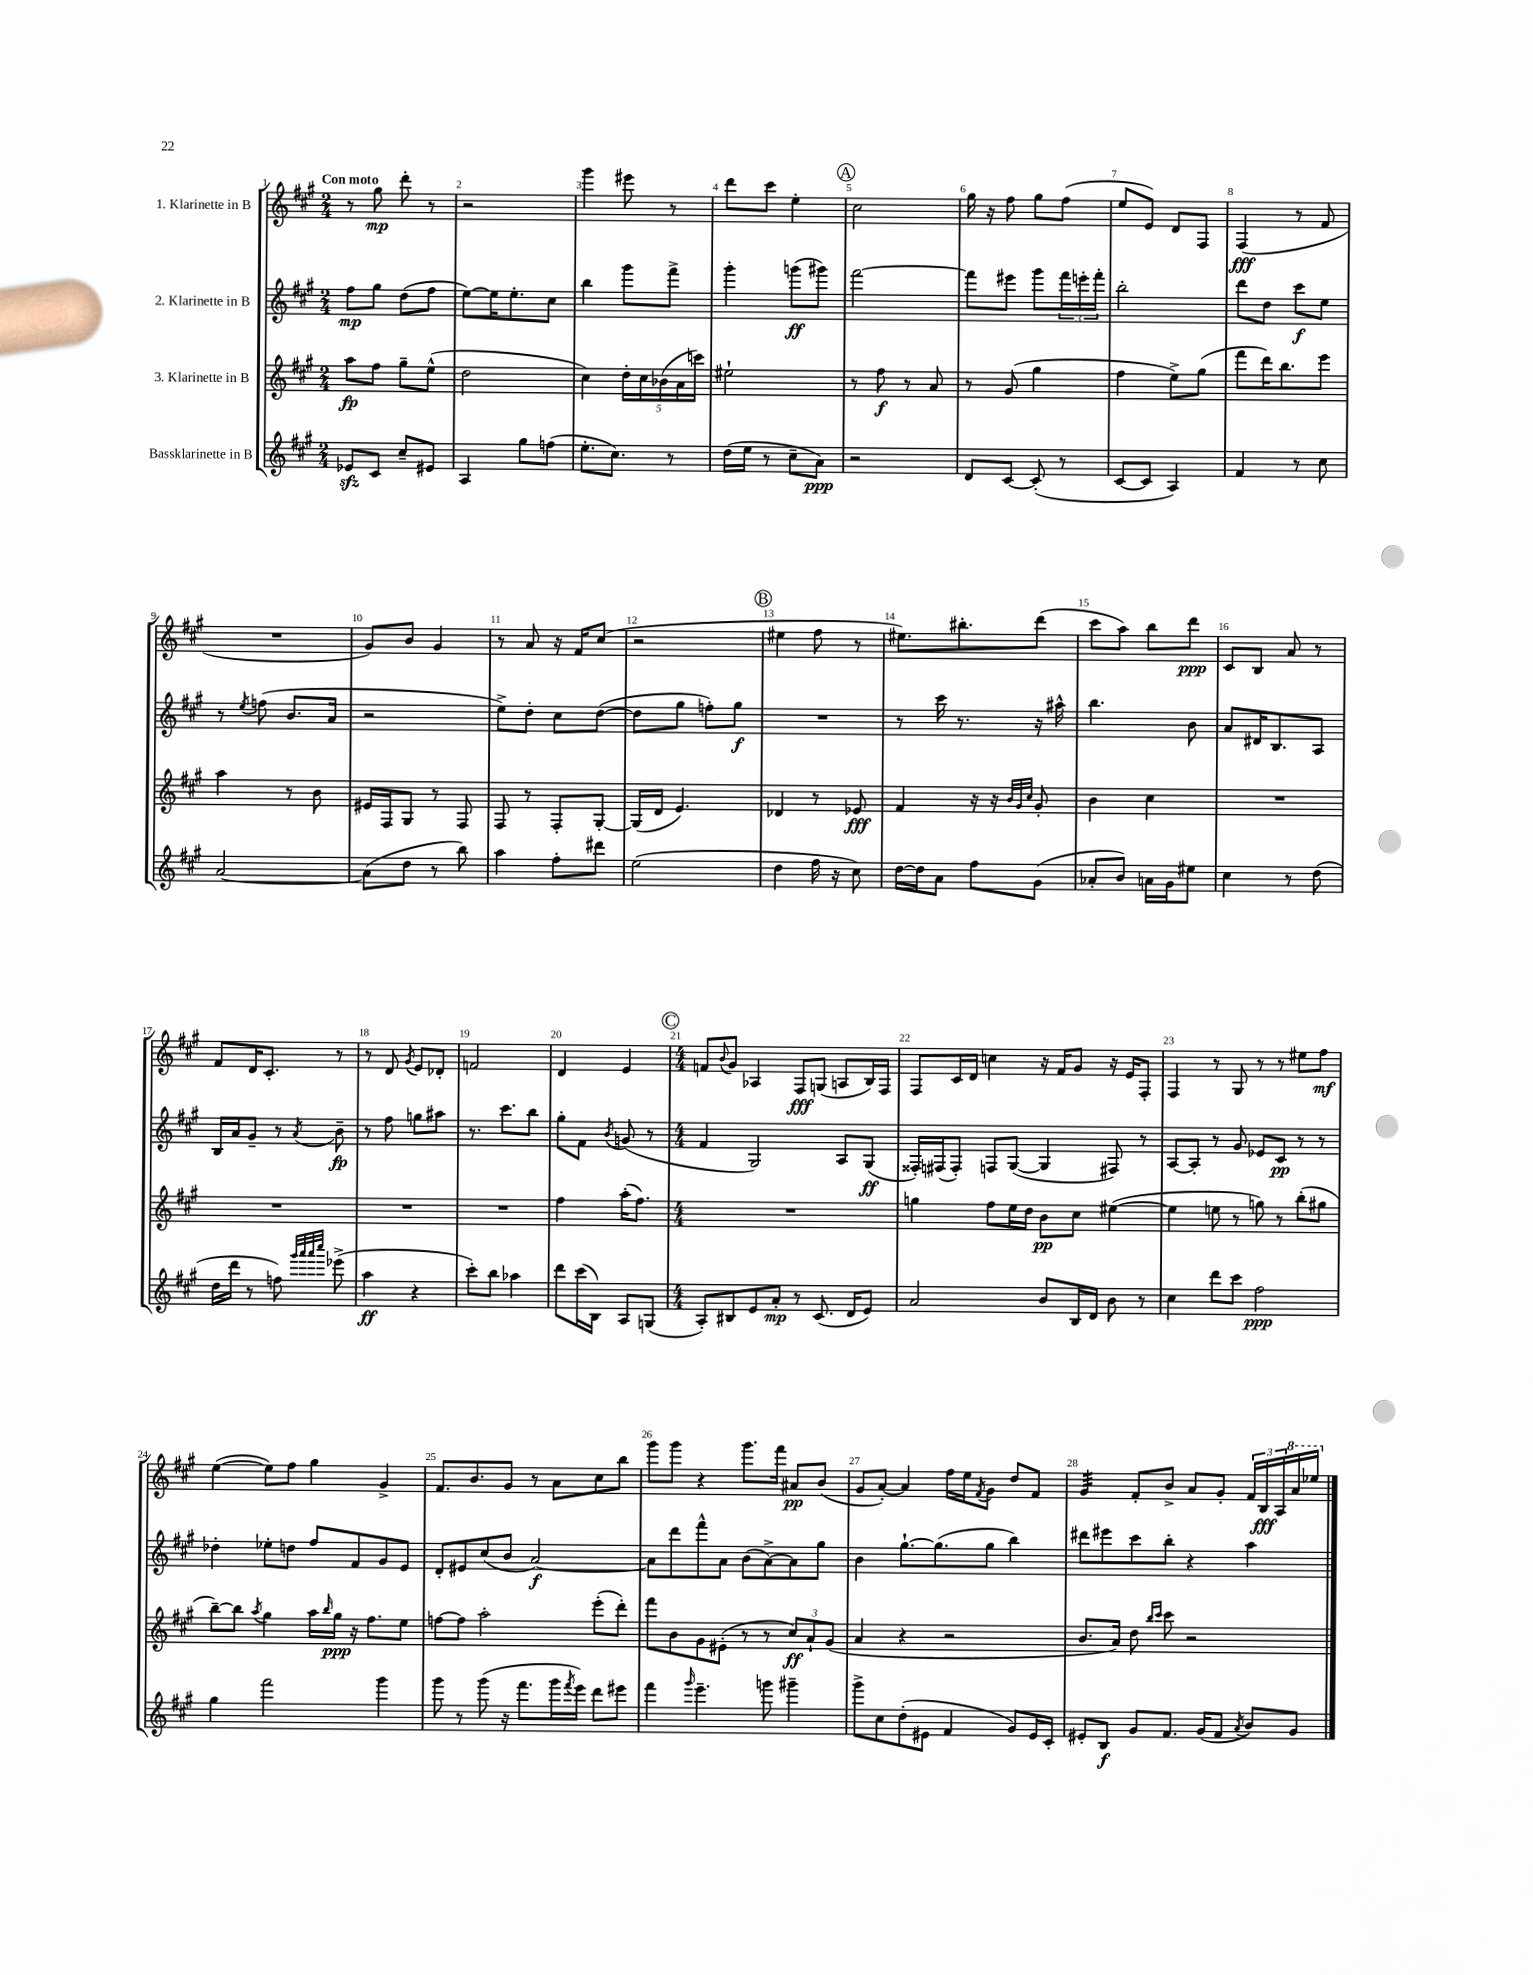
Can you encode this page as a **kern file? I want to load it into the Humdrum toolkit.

**kern	**dynam	**kern	**dynam	**kern	**dynam	**kern	**dynam
*part4	*part4	*part3	*part3	*part2	*part2	*part1	*part1
*staff4	*staff4	*staff3	*staff3	*staff2	*staff2	*staff1	*staff1
*I"Bassklarinette in B	*	*I"3. Klarinette in B	*	*I"2. Klarinette in B	*	*I"1. Klarinette in B	*
*clefG2	*	*clefG2	*	*clefG2	*	*clefG2	*
*k[f#c#g#]	*	*k[f#c#g#]	*	*k[f#c#g#]	*	*k[f#c#g#]	*
*M2/4	*	*M2/4	*	*M2/4	*	*M2/4	*
=1	=1	=1	=1	=1	=1	=1	=1
!	!	!	!	!	!	!LO:TX:a:B:t=Con moto	!
8e-Xzz/L	.	8aa\L	fp	8ff#\L	mp	8r	.
8c#/J	.	8ff#\J	.	8gg#\J	.	8gg#\	mp
8cc#~/L	.	8gg#~\L	.	(8dd\L	.	8ddd'\	.
8e#X/J	.	(8ee^^\J	.	8ff#\J	.	8r	.
=2	=2	=2	=2	=2	=2	=2	=2
4A/	.	2dd\	.	[8ee\L)	.	2r	.
.	.	.	.	16ee\K]	.	.	.
.	.	.	.	8.ee'\	.	.	.
8gg#\L	.	.	.	.	.	.	.
(8ffn\J	.	.	.	8cc#\J	.	.	.
=3	=3	=3	=3	=3	=3	=3	=3
8.ee'\L	.	4cc#\)	.	4bb\	.	4ggg#\	.
8.cc#\J)	.	.	.	.	.	.	.
.	.	20dd'\LL	.	8ggg#\L	.	8eee#X\	.
.	.	20cc#\	.	.	.	.	.
.	.	(20b-X\	.	.	.	.	.
8r	.	.	.	8fff#^\J	.	8r	.
.	.	20a\	.	.	.	.	.
.	.	20cccn\JJ)	.	.	.	.	.
=4	=4	=4	=4	=4	=4	=4	=4
(16dd\LL	.	2ee#X`\	.	4ggg#'\	.	8ddd\L	.
16ee\JJ	.	.	.	.	.	.	.
8r	.	.	.	.	.	8ccc#\J	.
8cc#~\L	.	.	.	(8gggn\L	ff	4ee'\	.
8a\J)	ppp	.	.	8ggg#X\J)	.	.	.
!!LO:REH:place=s1:t=A
=5	=5	=5	=5	=5	=5	=5	=5
2r	.	8r	.	[2fff#\	.	2cc#\	.
.	.	8ff#\	f	.	.	.	.
.	.	8r	.	.	.	.	.
.	.	8a/	.	.	.	.	.
=6	=6	=6	=6	=6	=6	=6	=6
8d/L	.	8r	.	8fff#\L]	.	16gg#\	.
.	.	.	.	.	.	16r	.
[8c#/J	.	(8g#/	.	8eee#X\J	.	8ff#\	.
(8c#'/]	.	4gg#\	.	8ggg#\L	.	8gg#\L	.
8r	.	.	.	24fff#\L	.	(8ff#\J	.
.	.	.	.	24eeen'\	.	.	.
.	.	.	.	24fff#'\JJ	.	.	.
=7	=7	=7	=7	=7	=7	=7	=7
[8c#/L	.	4ff#\	.	2bb'\	.	8ee/L	.
8c#/J]	.	.	.	.	.	8e/J)	.
4A/)	.	8ee^\L)	.	.	.	8d/L	.
.	.	(8gg#\J	.	.	.	8F#/J	.
=8	=8	=8	=8	=8	=8	=8	=8
4f#/	.	8fff#\L	.	8ddd\L	.	(4F#/	fff
.	.	16ddd\K)	.	8dd\J	.	.	.
.	.	8.bb\	.	.	.	.	.
8r	.	.	.	8ccc#\L	f	8r	.
8cc#\	.	8eee\J	.	8ee\J	.	8f#/	.
!!LO:LB:g=z
=9	=9	=9	=9	=9	=9	=9	=9
[2a/	.	4aa\	.	8r	.	2r	.
.	.	.	.	8qee/	.	.	.
.	.	.	.	(8ffn\	.	.	.
.	.	8r	.	8.b/L	.	.	.
.	.	8b\	.	.	.	.	.
.	.	.	.	16a/Jk	.	.	.
=10	=10	=10	=10	=10	=10	=10	=10
(8a\L]	.	16e#X/LL	.	2r	.	8g#/L)	.
.	.	16F#/J	.	.	.	.	.
8dd\J	.	8G#/J	.	.	.	8b/J	.
8r	.	8r	.	.	.	4g#/	.
8bb\)	.	8F#/	.	.	.	.	.
=11	=11	=11	=11	=11	=11	=11	=11
4aa\	.	8F#/	.	8ee^\L)	.	8r	.
.	.	8r	.	8dd'\J	.	8a/	.
8ff#'\L	.	8F#'/L	.	8cc#\L	.	16r	.
.	.	.	.	.	.	16f#/KL	.
8ddd#X\J	.	[8G#'/J	.	([8dd\J	.	(8cc#/J	.
=12	=12	=12	=12	=12	=12	=12	=12
(2ee\	.	(16G#/LL]	.	8dd\L]	.	2r	.
.	.	16d/JJ	.	.	.	.	.
.	.	4.e/)	.	8gg#\J	.	.	.
.	.	.	.	8ffn'\L)	.	.	.
.	.	.	.	8gg#\J	f	.	.
!!LO:REH:place=s1:t=B
=13	=13	=13	=13	=13	=13	=13	=13
4dd\	.	4d-X/	.	2r	.	4ee#X\	.
16ff#\	.	8r	.	.	.	8ff#\	.
16r	.	.	.	.	.	.	.
8cc#\)	.	8e-X/	fff	.	.	8r	.
=14	=14	=14	=14	=14	=14	=14	=14
[16dd\LL	.	4f#/	.	8r	.	8.ee#X\L)	.
16dd\J]	.	.	.	.	.	.	.
8a\J	.	.	.	16ccc#\	.	.	.
.	.	.	.	8.r	.	8.bb#X'\	.
8ff#\L	.	16r	.	.	.	.	.
.	.	16r	.	.	.	.	.
.	.	32qqb/LLL	.	.	.	.	.
.	.	32qqg#/	.	.	.	.	.
.	.	32qqcc#/JJJ	.	.	.	.	.
(8g#\J	.	8g#'/	.	16r	.	(8ddd\J	.
.	.	.	.	16aa#X^^\	.	.	.
=15	=15	=15	=15	=15	=15	=15	=15
8a-X'/L	.	4b\	.	4.bb\	.	8ccc#\L	.
8b/J)	.	.	.	.	.	8aa\J)	.
16an\LL	.	4cc#\	.	.	.	8bb\L	.
16g#\J	.	.	.	.	.	.	.
8ee#X\J	.	.	.	8b\	.	8ddd\J	ppp
=16	=16	=16	=16	=16	=16	=16	=16
4cc#\	.	2r	.	8a/L	.	8c#/L	.
.	.	.	.	16d#X/K	.	8B/J	.
.	.	.	.	8.B/	.	.	.
8r	.	.	.	.	.	8a/	.
(8dd\	.	.	.	8A/J	.	8r	.
!!LO:LB:g=z
=17	=17	=17	=17	=17	=17	=17	=17
16dd\LL	.	2r	.	16B/LL	.	8f#/L	.
16ddd\JJ	.	.	.	16a/J	.	.	.
8r	.	.	.	8g#~/J	.	16d/K	.
.	.	.	.	.	.	8.c#'/J	.
8ffn\)	.	.	.	8r	.	.	.
32qqggg#/LLL	.	.	.	.	.	.	.
32qqaaa/	.	.	.	.	.	.	.
32qqaaa/	.	.	.	.	.	.	.
32qqcccc#/JJJ	.	.	.	8qa/	.	.	.
(8eee-X^\	.	.	.	8b~\	fp	8r	.
=18	=18	=18	=18	=18	=18	=18	=18
4aa\	ff	2r	.	8r	.	8r	.
.	.	.	.	8ff#\	.	8d/	.
.	.	.	.	.	.	8qg#/	.
4r	.	.	.	8ggn\L	.	8e/L	.
.	.	.	.	8aa#X\J	.	8d-X'/J	.
=19	=19	=19	=19	=19	=19	=19	=19
8ccc#'\L)	.	2r	.	8.r	.	2fn/	.
8bb\J	.	.	.	.	.	.	.
.	.	.	.	8.ccc#\L	.	.	.
4aa-X\	.	.	.	.	.	.	.
.	.	.	.	8bb\J	.	.	.
=20	=20	=20	=20	=20	=20	=20	=20
8ddd\L	.	4ff#\	.	8gg#'\L	.	4d/	.
(16ccc#\L	.	.	.	8f#\J	.	.	.
16B\JJ)	.	.	.	.	.	.	.
.	.	.	.	8qb/	.	.	.
8A/L	.	(16aa'\KL	.	(8gn/	.	4e/	.
.	.	8.ff#\J)	.	.	.	.	.
(8Gn/J	.	.	.	8r	.	.	.
!!LO:REH:place=s1:t=C
=21	=21	=21	=21	=21	=21	=21	=21
*M4/4	*	*M4/4	*	*M4/4	*	*M4/4	*
8A'/L)	.	1r	.	4f#/	.	8fn/L	.
.	.	.	.	.	.	8qqb/	.
8B#X/	.	.	.	.	.	8g#/J	.
8e/	.	.	.	2G#/)	.	4A-X/	.
8a'/J	mp	.	.	.	.	.	.
8r	.	.	.	.	.	8F#/L	fff
(8.c#/	.	.	.	.	.	(8Gn/J	.
.	.	.	.	8A/L	.	8An/L	.
16d/KL	.	.	.	.	.	.	.
8e/J)	.	.	.	(8G#/J	ff	16B/L)	.
.	.	.	.	.	.	16F#/JJ	.
=22	=22	=22	=22	=22	=22	=22	=22
2a/	.	4ggn\	.	16F##X'/LL)	.	8F#/L	.
.	.	.	.	(16F#X/J	.	.	.
.	.	.	.	8F#'/J)	.	16c#/L	.
.	.	.	.	.	.	16d/JJ	.
.	.	8ff#\L	.	8Fn/L	.	4ccn\	.
.	.	16ee\L	.	([8G#/J	.	.	.
.	.	16dd\JJ	.	.	.	.	.
8b/L	.	8b\L	pp	4G#/]	.	16r	.
.	.	.	.	.	.	16f#/KL	.
16B/L	.	8cc#\J	.	.	.	8g#/J	.
16d/JJ	.	.	.	.	.	.	.
8b\	.	([4ee#X\	.	8F#X/)	.	16r	.
.	.	.	.	.	.	16e/KL	.
8r	.	.	.	8r	.	8F#'/J	.
=23	=23	=23	=23	=23	=23	=23	=23
4cc#\	.	4ee#\]	.	[8A/L	.	4F#/	.
.	.	.	.	8A'/J]	.	.	.
8ddd\L	.	8een\	.	8r	.	8r	.
8ccc#\J	.	8r	.	8g#/	.	8G#/	.
2ff#\	ppp	8ggn\)	.	8e-X/L	.	8r	.
.	.	8r	.	8c#/J	pp	8r	.
.	.	(8bb'\L	.	8r	.	8ee#X\L	.
.	.	8gg#X\J	.	8r	.	8ff#\J	mf
!!LO:LB:g=z
=24	=24	=24	=24	=24	=24	=24	=24
4gg#\	.	[8bb~\L)	.	4dd-X'\	.	([4ee\	.
.	.	8bb\J]	.	.	.	.	.
.	.	8qaa/	.	.	.	.	.
2fff#\	.	4gg#\	.	8ee-X'\L	.	8ee\L])	.
.	.	.	.	8ddn\J	.	8ff#\J	.
.	.	16aa\LL	.	8ff#/L	.	4gg#\	.
.	.	16qqbb/	.	.	.	.	.
.	.	16gg#\JJ	ppp	.	.	.	.
.	.	16r	.	8f#/	.	.	.
.	.	8.ff#\L	.	.	.	.	.
4ggg#\	.	.	.	8g#/	.	4g#^/	.
.	.	8ee\J	.	8e/J	.	.	.
=25	=25	=25	=25	=25	=25	=25	=25
8ggg#\	.	[8ffn\L	.	8d'/L	.	8.f#/L	.
8r	.	8ff\J]	.	8e#X/	.	.	.
.	.	.	.	.	.	8.b/	.
(8ggg#\	.	2aa'\	.	(8cc#/	.	.	.
16r	.	.	.	8b/J	.	8g#/J	.
8.fff#\L	.	.	.	.	.	.	.
.	.	.	.	[2a/)	f	8r	.
16ggg#\L	.	.	.	.	.	8a\L	.
8qfff#/	.	.	.	.	.	.	.
16eee\JJ)	.	.	.	.	.	.	.
8ddd\L	.	(8eee'\L	.	.	.	8cc#\	.
8eee#X\J	.	8ddd'\J)	.	.	.	8bb\J	.
=26	=26	=26	=26	=26	=26	=26	=26
4fff#\	.	8fff#\L	.	8a\L]	.	8ggg#\L	.
.	.	8b\	.	8ddd\	.	8ggg#\J	.
16qqggg#/	.	.	.	.	.	.	.
4.eee~\	.	8g#\	.	8fff#^^\	.	4r	.
.	.	(8e#X'\J	.	8a\J	.	.	.
.	.	8r	.	(8b\L	.	8.ggg#\L	.
8gggn\	.	8r	.	[8a^\)	.	.	.
.	.	.	.	.	.	16fff#\Jk	.
4ggg#X~\	.	12cc#/L)	ff	8a\]	.	8a#X/L	pp
.	.	12a`/	.	.	.	.	.
.	.	.	.	8gg#\J	.	(8b/J	.
.	.	(12g#/J	.	.	.	.	.
=27	=27	=27	=27	=27	=27	=27	=27
8ggg#^\L	.	4a/	.	4b\	.	8g#/L	.
8cc#\	.	.	.	.	.	[8a'/J)	.
(8dd'\	.	4r	.	[8.gg#`\L	.	4a/]	.
8e#X\J	.	.	.	.	.	.	.
.	.	.	.	(8.gg#\]	.	.	.
4f#/	.	2r	.	.	.	16ff#\LL	.
.	.	.	.	.	.	16ee\J	.
.	.	.	.	.	.	8qf#/	.
.	.	.	.	8gg#\J	.	8g#\J	.
8g#/L)	.	.	.	4bb\)	.	8dd/L	.
16e#/L	.	.	.	.	.	8f#/J	.
16c#'/JJ	.	.	.	.	.	.	.
=28	=28	=28	=28	=28	=28	=28	=28
*	*	*	*	*	*	*tremolo	*
8e#X'/L	.	8.b/L	.	8ddd#X\L	.	32g#/LLL	.
.	.	.	.	.	.	32g#/	.
.	.	.	.	.	.	32g#/	.
.	.	.	.	.	.	32g#/	.
8B/J	f	.	.	8eee#X\	.	32g#/	.
.	.	.	.	.	.	32g#/	.
.	.	16a/Jk)	.	.	.	32g#/	.
.	.	.	.	.	.	32g#/JJJ	.
*	*	*	*	*	*	*Xtremolo	*
8g#/L	.	8dd\	.	8ccc#\	.	8f#'/L	.
.	.	16qqbb/LL	.	.	.	.	.
.	.	16qqccc#/JJ	.	.	.	.	.
8.f#/J	.	8ccc#\	.	8bb'\J	.	8b^/J	.
.	.	2r	.	4r	.	8a/L	.
(16g#/KL	.	.	.	.	.	.	.
8f#/J	.	.	.	.	.	8g#'/J	.
8qa/	.	.	.	.	.	.	.
8b/L)	.	.	.	4aa\	.	24f#/LL	.
.	.	.	.	.	.	24B/	fff
.	.	.	.	.	.	24A/	.
*	*	*	*	*	*	*8va	*
8g#/J	.	.	.	.	.	16aa/	.
.	.	.	.	.	.	16eee-X/JJ	.
*	*	*	*	*	*	*X8va	*
==	==	==	==	==	==	==	==
*-	*-	*-	*-	*-	*-	*-	*-
